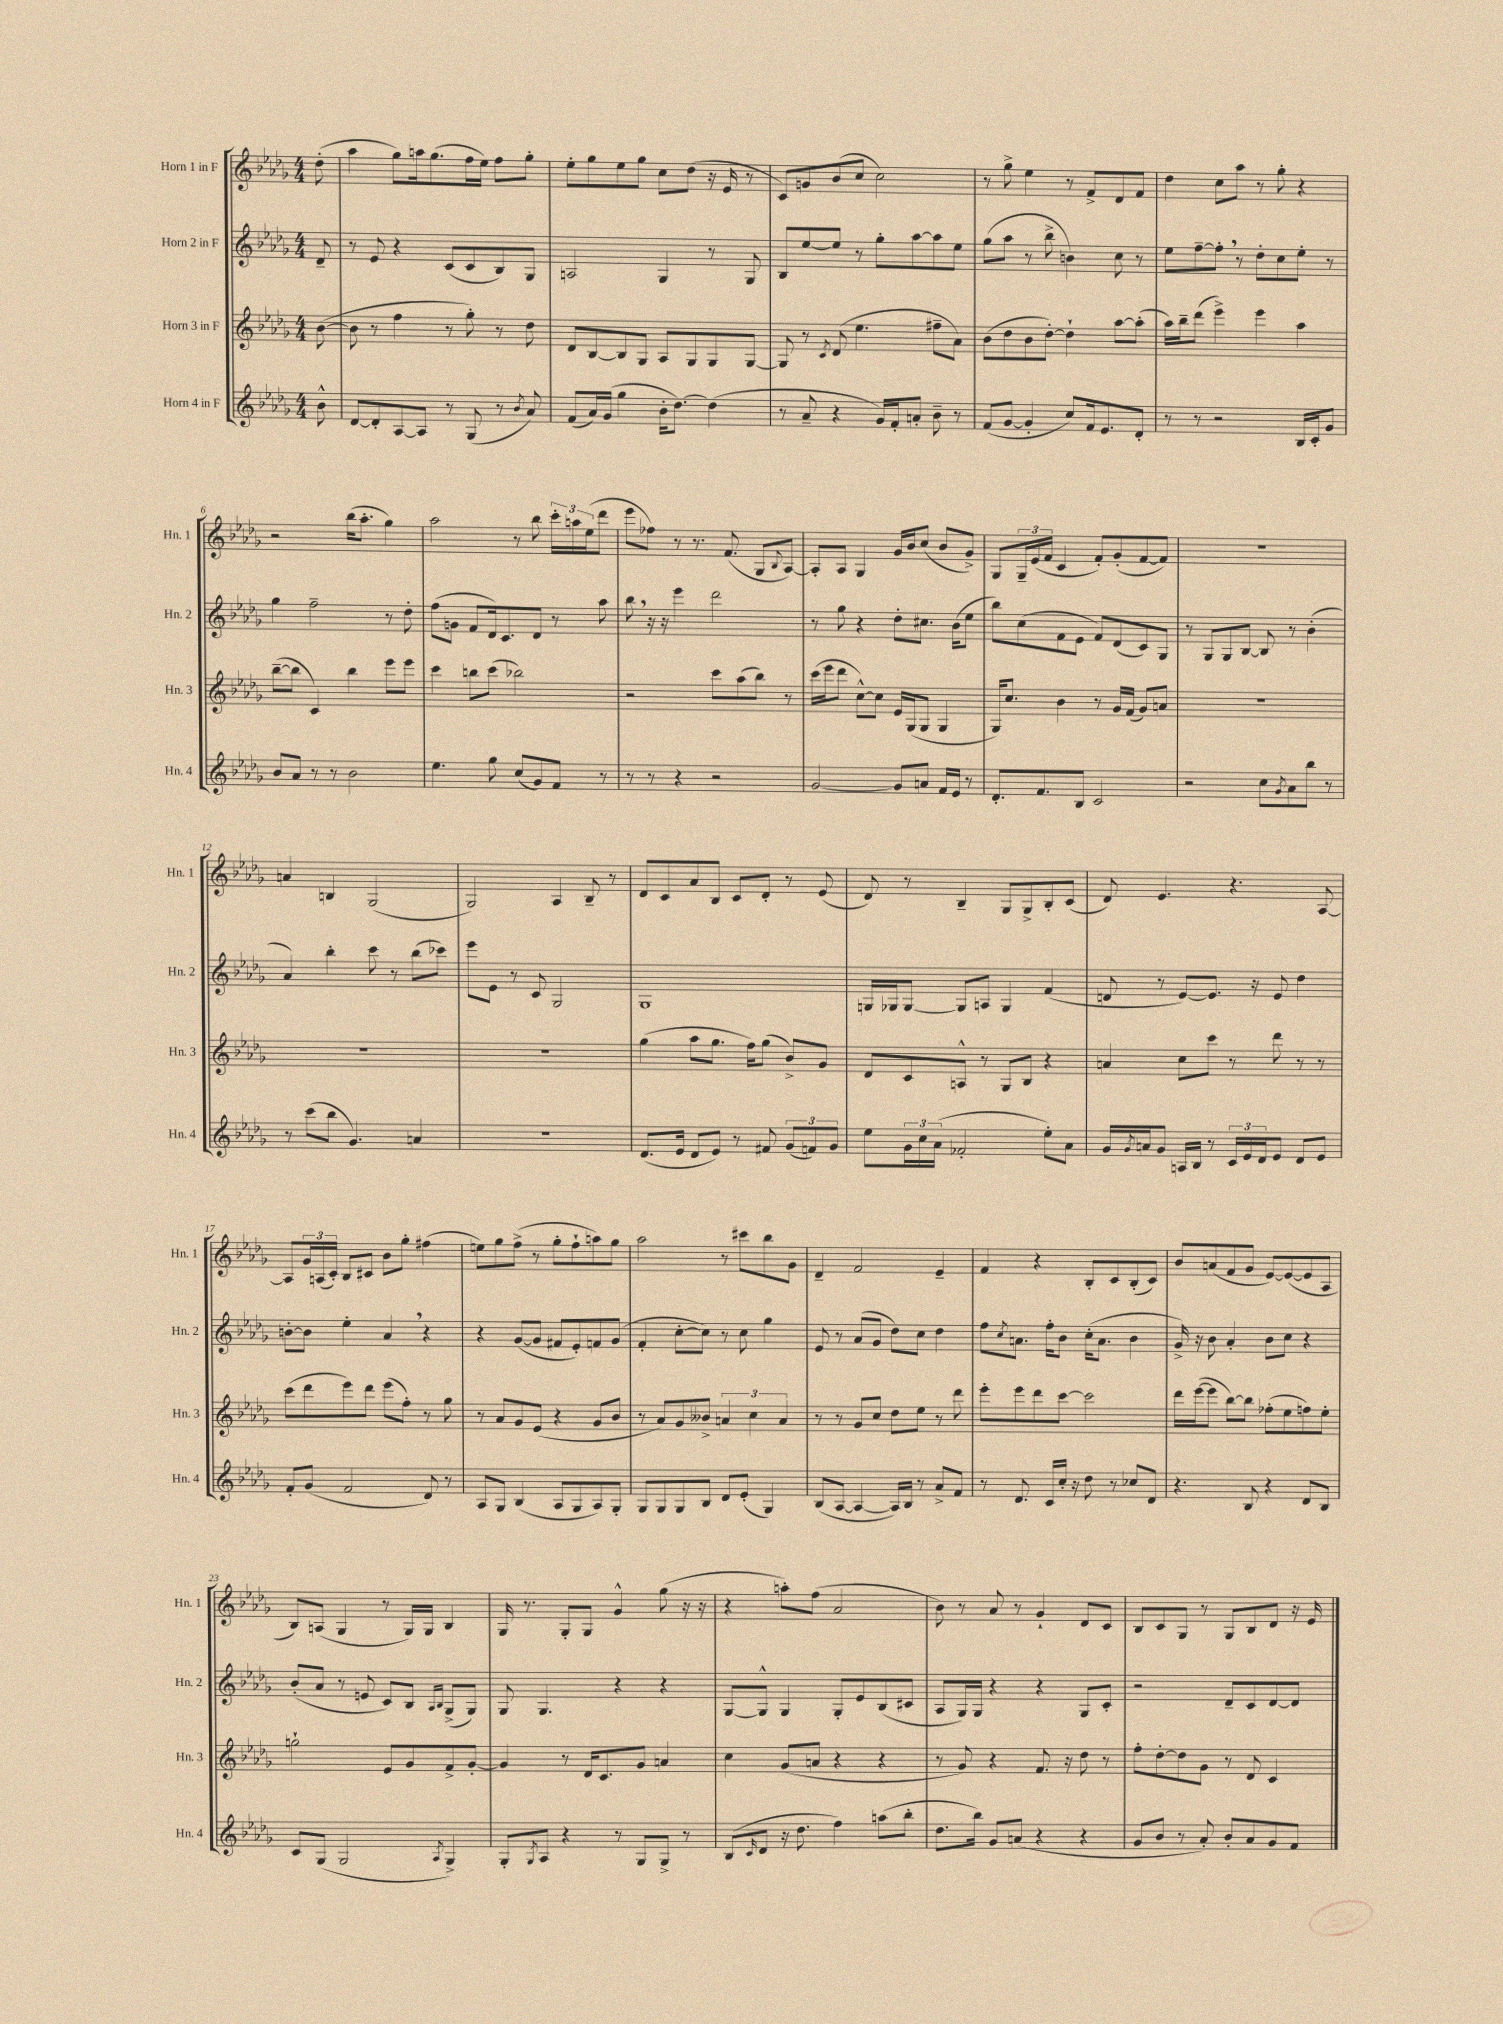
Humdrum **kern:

**kern	**kern	**kern	**kern
*staff4	*staff3	*staff2	*staff1
*clefG2	*clefG2	*clefG2	*clefG2
*k[b-e-a-d-g-]	*k[b-e-a-d-g-]	*k[b-e-a-d-g-]	*k[b-e-a-d-g-]
*M4/4	*M4/4	*M4/4	*M4/4
8b-^^\	([8b-\	8d-~/	(8dd-'\
=	=	=	=
[8d-/L	8b-\]	8r	4aa-\
8d-'/]	8r	8e-/	.
[8A-/	4ff\	4r	8gg-\L)
8A-/]J	.	.	16aa\k
.	.	.	(8.gg-\
8r	8r	(8c/L	.
(8G-/	8gg-'\)	8c/	16ff\L
.	.	.	16ee-\JJ)
8r	8r	8B-/)	8ff\L
8qb-/	.	.	.
8a-/)	8dd-\	8G-/J	8gg-'\J
=	=	=	=
(8f/L	8d-/L	2A/	8ee-'\L
16a-/L)	[8B-/	.	8gg-\
(16g-/JJ	.	.	.
4gg-\	8B-/]	.	8ee-\
.	8G-/J	.	8gg-\J
16b-'\LK	8A-/L	4G-/	8cc\L
[8.dd-\J)	.	.	.
.	8G-/	.	(8dd-\J
(4dd-\]	8G-/	8r	16r
.	.	.	16e-/
.	[8G-/J	8G-/	8r
=	=	=	=
8r	8G-/]	8B-/L	8c/L)
8a-~/	8r	[8ee-/	8g/
.	8qc/	.	.
4r	(8d-/	8ee-/]J	(8b-/
.	4.ee-\	8r	8cc/J
16g-/LL)	.	8gg-'\L	2cc\)
16f'/J	.	.	.
8a'/J	.	[8aa-\	.
8b-~\	8ff#~\L	8aa-\]	.
8r	8a-\J)	8ee-\J	.
=	=	=	=
(8f/L	(8b-\L	(8gg-\L	8r
[8g-/J	8dd-\	8aa-\J	8gg-^\
4g-'/]	8b-\	8r	4ee-\
.	[8dd-'\J)	8bb-^\	.
8cc/L)	4dd-`\]	4b\)	8r
16f/k	.	.	8f^/L
8.e-/	.	.	.
.	[8aa-\L	8cc\	8d-/
8d-'/J	(8aa-'\]J	8r	8f/J
=	=	=	=
8r	16aa-\LL)	8ee-\L	4dd-\
.	16bb-~\J	.	.
8r	(8ddd-\J	[8ff~\	.
2r	4eee-^\)	8ff'\]J	8cc\L
.	.	8r	8aa-\J
.	4eee-\	8dd-'\L	8r
.	.	8cc\	8gg-'\
16B-/LL	4aa-\	8ee-'\J	4r
16c'/J	.	.	.
8g-/J	.	8r	.
=	=	=	=
8b-/L	([8bb-~\L	4gg-\	2r
8a-/J	8bb-\]J	.	.
8r	4c/)	2ff~\	.
8r	.	.	.
2b-\	4bb-\	.	(16bb-\LK
.	.	.	8.aa-'\J
.	8eee-\L	8r	4gg-\)
.	8eee-\J	8dd-'\	.
=	=	=	=
4.ee-\	4ccc\	(8ff\L	2aa-\
.	.	8g\J	.
.	8bb\L	8f/L	.
8gg-\	(8ccc\J	16d-/k)	.
.	.	8.c/	.
(8cc/L	2bb-\)	.	8r
8g-/)	.	8d-/J	8bb-\
8f/J	.	8r	24ccc'\LL
.	.	.	24aa\
.	.	.	(24ee-\J
8r	.	8aa-\	8ddd-\J
=	=	=	=
8r	2r	8bb-\	8eee-\L
8r	.	16r	8ff-\J)
.	.	16r	.
4r	.	4eee-\	8r
.	.	.	8.r
2r	8ccc\L	2ddd-\	.
.	.	.	(8.f/
.	(8aa-\	.	.
.	8bb-\J)	.	8G-/L
.	.	.	8qqB-/
.	8r	.	[8A-/J)
=	=	=	=
[2g-/	(16ccc\LL	8r	8A-'/]L
.	16eee-\J	.	.
.	8ddd-\J	8gg-\	8A-/J
.	[8cc^^\L)	4r	4G-/
.	8cc\]J	.	.
8g-/]L	16e-/LL	8dd-'\L	16g-/LL
.	(16G-/J	.	16b-/J
8a/J	8G-/J	8.cc#\J	(8cc/J
16f/LL	4G-/	.	8b-/L
16e-/JJ	.	(16b-\LK	.
8r	.	8ee-\J	8g-^/J)
=	=	=	=
8.d-'/L	16G-/LK)	8bb-\L)	8G-/L
.	8.cc/J	.	.
.	.	(8cc\	24G-~/L
.	.	.	(24e-/
8.f/	.	.	.
.	.	.	24f/JJ
.	4b-\	8f\	4c/
8B-/J	.	8e-\J	.
2c/	8r	8f/L)	8f'/L)
.	16g-/LL	(8d-/	(8g-'/
.	(16f/JJ	.	.
.	8g-/L)	8c/)	[8f/
.	8a/J	8G-/J	8f/]J)
=	=	=	=
2r	1r	8r	1r
.	.	8G-/L	.
.	.	8G-/	.
.	.	[8B-/J	.
8cc\L	.	8B-/]	.
8qg-/	.	.	.
8a-\	.	8r	.
8bb-\J	.	(4b-'\	.
8r	.	.	.
=	=	=	=
8r	1r	4a-/)	4a/
(8ccc\L	.	.	.
8bb-\J	.	4bb-'\	4B/
4.g-/)	.	.	.
.	.	8ccc\	(2G-/
.	.	8r	.
4a/	.	(8bb-\L	.
.	.	8ccc-\J)	.
=	=	=	=
1r	1r	8eee-\L	2G-/)
.	.	8e-\J	.
.	.	8r	.
.	.	8c/	.
.	.	2G-/	4A-/
.	.	.	8B-~/
.	.	.	8r
=	=	=	=
(8.d-/L	(4gg-\	1G-	8d-/L
.	.	.	8c/
16e-/Jk	.	.	.
8d-/L	8aa-\L	.	8a-/
8e-/J)	8.gg-\J	.	8B-/J
8r	.	.	8c/L
.	16ff\LK)	.	.
8f#/	(8gg-\J	.	8d-'/J
(12g-/L	8b-^/L)	.	8r
12f/)	.	.	.
.	8g-/J	.	(8e-/
12g-/J	.	.	.
=	=	=	=
8ee-\L	8d-/L	16G/LL	8d-/)
.	.	16G-/J	.
24g-\L	8c/	[8G-/J	8r
24cc\	.	.	.
(24a-\JJ	.	.	.
2f-'/	8A^^/J	8G-/]L	4B-~/
.	8r	8A/J	.
.	8G-/L	4G-/	8G-/L
.	8B-/J	.	8G-^/
8ee-'\L)	4r	(4f/	8B-'/
8a-\J	.	.	(8c/J
=	=	=	=
16g-/LL	4a/	8d/	8d-/)
8qg-/	.	.	.
16a/J	.	.	.
8g-/J	.	8r	4.e-/
16A/LL	8cc\L	[8e-/L)	.
16B-/JJ	.	.	.
8r	8ccc\J	8.e-/]J	.
24c/LL	8r	.	4.r
24e-/	.	.	.
.	.	16r	.
24d-/J	.	.	.
8e-/J	8ddd-\	8e-/	.
8d-/L	8r	4dd-\	.
8e-/J	8r	.	[8A-/
=	=	=	=
8f'/L	(8ccc\L	[8b'\L	8A-/]L
(8g-/J	8ddd-\	8b\]J	24g-/L
.	.	.	(24A/
.	.	.	24c'/JJ)
2f/	8eee-\)	4ee-'\	8B-/L
.	8ddd-\J	.	8c#/J
.	(8eee-\L	4a-/	8b-\L
.	8ff'\J)	.	8gg-'\J
8d-/)	8r	4r	(4ff#\
8r	8gg-\	.	.
=	=	=	=
8A-/L	8r	4r	8ee\L)
8G-/J	8a-/L	.	8gg-\
(4B-/	8g-/	([8g-/L	(8ff^\J
.	(8e-/J	8g-/]J	8r
8A-/L	4r	8f#/L	8gg-'\L
8G-/	.	8e-'/)	8ff`\
8A-/)	8g-/L	8f/	8aa\)
8G-'/J	8b-/J	(8g-/J	8gg-\J
=	=	=	=
8G-/L	8r	4f'/	2aa-\
8G-/	8a-/L)	.	.
8G-/	8g-/	[8cc'\L	.
8B-/J	8b--^/J	8cc\]J)	.
8d-/L	6a/	8r	8r
(8e-'/J	.	8cc\	8ccc#\L
.	6cc\	.	.
4G-/)	.	4gg-\	8bb-\
.	6a/	.	.
.	.	.	8g-\J
=	=	=	=
(8B-/L	8r	8e-/	4d-~/
[8A-/J	8r	8r	.
4A-/_	8g-/L	(8a-/L	2f/
.	8cc/J	8g-/J	.
16A-/]LL)	8dd-\L	8dd-\L)	.
16B-/JJ	.	.	.
8r	8ee-\J	8cc\J	.
8a-^/L	8r	4dd-\	4e-~/
8f/J	8ddd-\	.	.
=	=	=	=
8r	8eee-'\L	8ff\L	4f/
.	.	8qcc/	.
8.d-/	8eee-\	8.a\J	.
.	8ddd-\	.	4r
16c/LL	.	16ff'\LK	.
16cc'/JJ	[8ccc\J	8b-\J	.
16r	.	.	.
8dd-\	2ccc\]	(16cc'\LK	8B-'/L
.	.	8.a\J	.
8r	.	.	8c/
8cc-/L	.	4b-\	(8B-'/
8d-/J	.	.	8c/J)
=	=	=	=
4.r	16ddd-\LL	16g-^/)	8b-/L
.	([16eee-\J	16r	.
.	8eee-\]J	8b-\	(8a/
.	[8bb-\L)	4a-'/	8f/
8B-/	8bb-\]J	.	8g-/J
4r	(8ff-'\L	8b-\L	[8e-/L)
.	8ee-\	8cc\J	(8e-/_
8d-/L	8ff\)	4r	8e-/]
8B-/J	8ee-'\J	.	8A-/J
=	=	=	=
8c/L	2gg`\	(8b-'/L	8B-/L)
(8G-/J	.	8a-/J	(8A/J
2G-/	.	8r	4G-/
.	.	8e/	.
.	8e-/L	8c/L)	8r
.	8g-/	8B-/J	16G-/LL)
.	.	.	16G-/JJ
.	.	16qqA-/LL	.
8qA-/	.	16qqB-/JJ	.
4G-^/)	8f^/	(8G-^/L	4B-/
.	[8g-'/J	8G-/J)	.
=	=	=	=
8G-'/L	4g-/]	8G-/	16G-/
.	.	.	8.r
8qG-/	.	.	.
8A-/J	.	4.G-/	.
4r	8r	.	8G-'/L
.	16d-/LK	.	8G-/J
.	8.c/	.	.
8r	.	4r	4g-^^/
8G-/L	8g-/J	.	.
8G-^/J	4a/	4r	(8gg-\
8r	.	.	16r
.	.	.	16r
=	=	=	=
(8B-/L	4cc\	[8G-/L	4r
16qqc/	.	.	.
8d-/J	.	8G-^^/]J	.
16r	(8g-/L	4G-/	8aa'\L)
8.dd-\	.	.	.
.	8a/J	.	(8ff\J
4ff\)	4r	8G-'/L	2a-/
.	.	8e-/	.
(8aa\L	4r	(8B-/	.
8bb-'\J	.	8c#/J	.
=	=	=	=
8.dd-\L	8r	8A-/L	8b-\)
.	8g-/)	16G-/L)	8r
16bb-\Jk)	.	16G-/JJ	.
8g-/L	4r	4r	8a-/
(8a/J	.	.	8r
4r	8.f/	4r	4g-`/
.	16r	.	.
4r	8dd-\	8G-/L	8d-/L
.	8r	8c'/J	8c/J
=	=	=	=
8g-/L	8ff'\L	2r	8B-/L
8b-/J	[8dd-'\	.	8c/
8r	8dd-\]	.	8G-/J
8a-'/)	8g-\J	.	8r
8b-'/L	8r	8d-~/L	8G-/L
8a-/	8d-/	8c/	8B-/
8g-/	4c/	[8d-/	8d-/J
8f/J	.	8d-/]J	16r
.	.	.	16e-/
==	==	==	==
*-	*-	*-	*-
